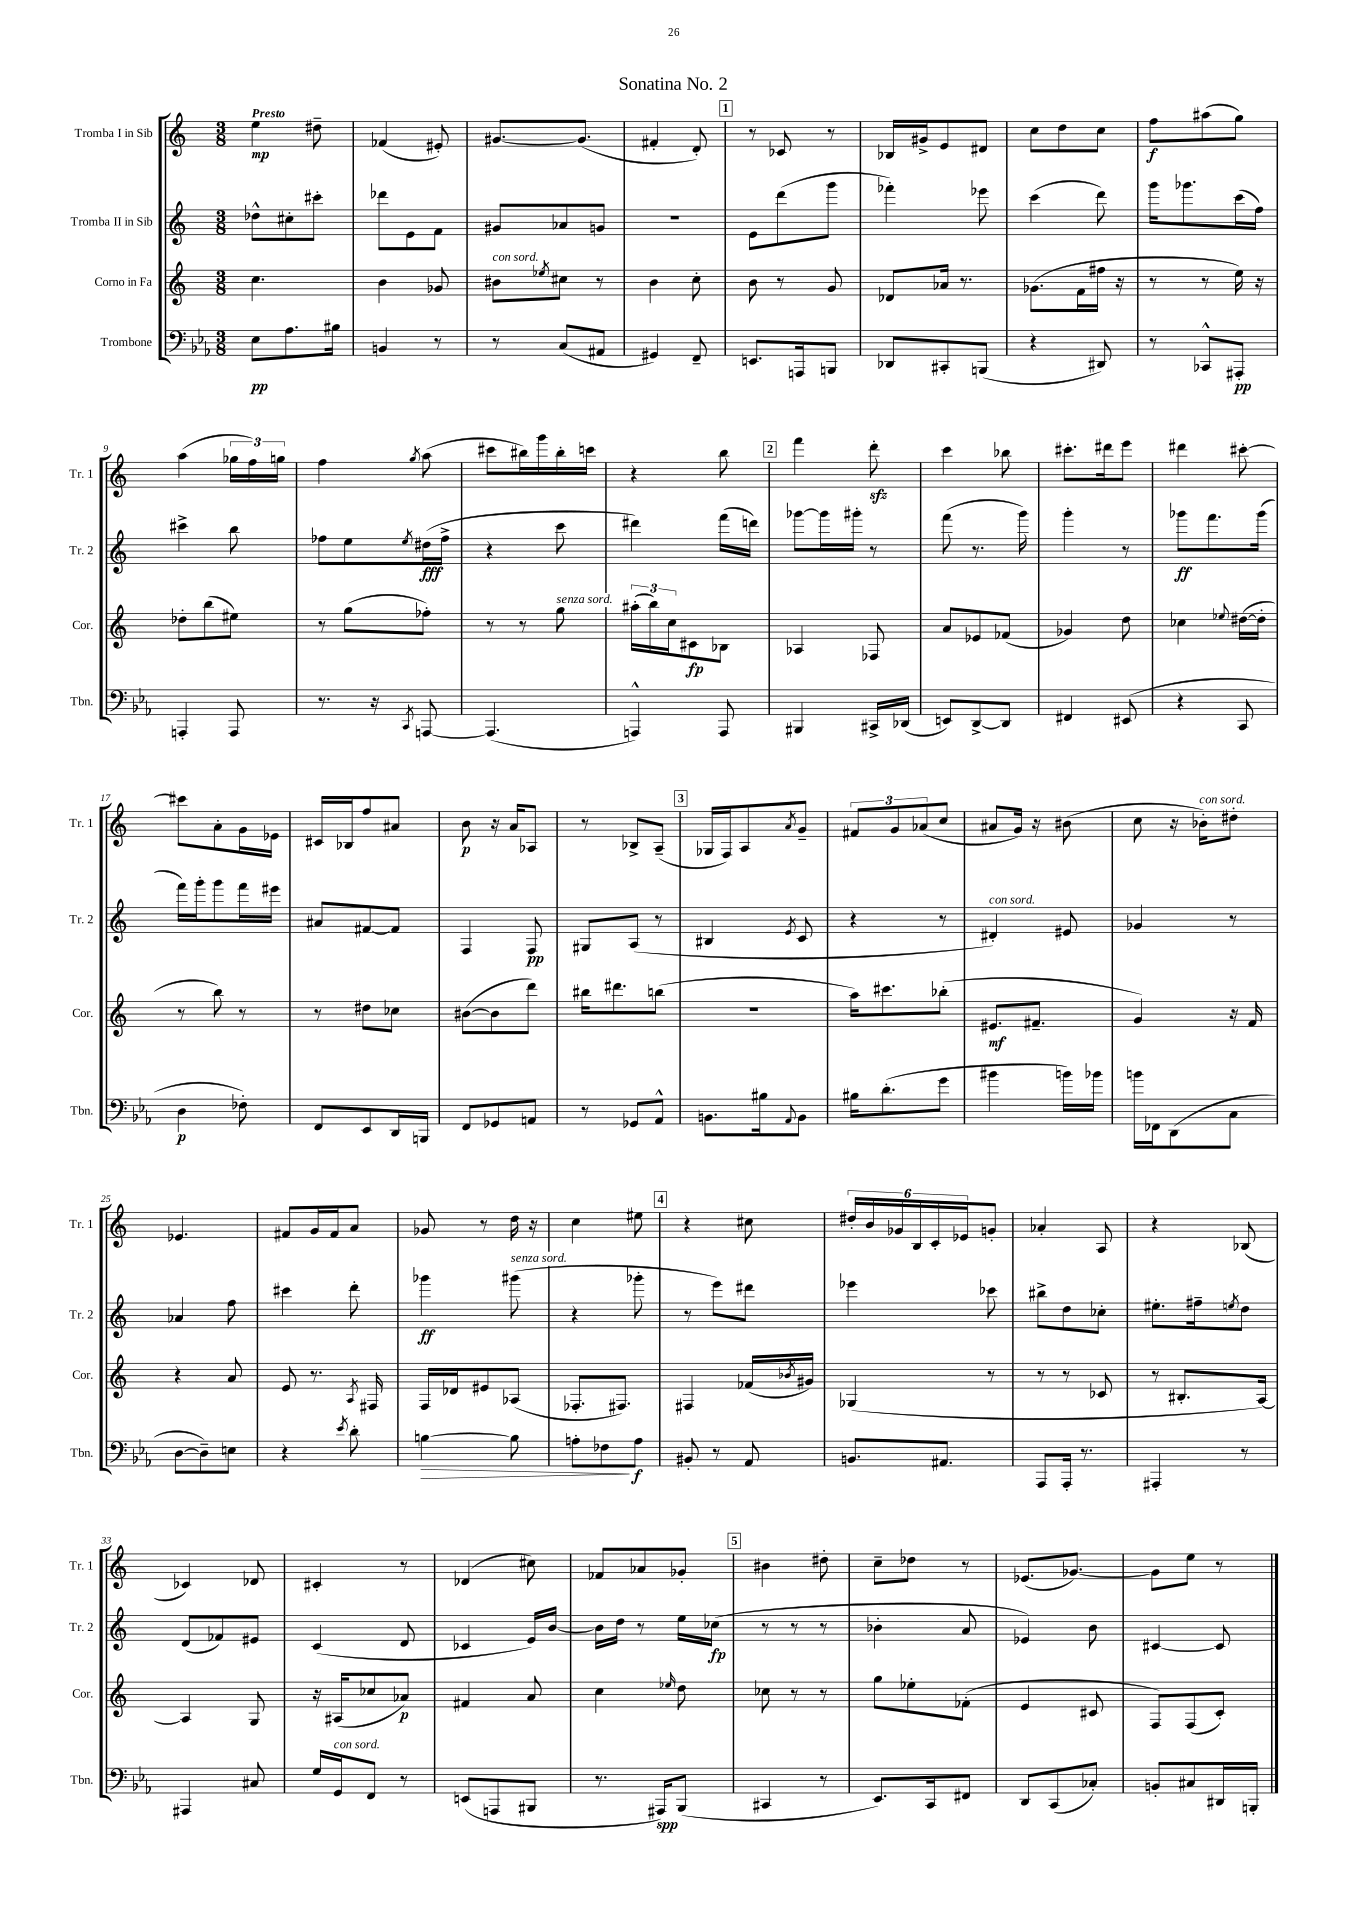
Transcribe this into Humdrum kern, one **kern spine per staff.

**kern	**dynam	**kern	**dynam	**kern	**dynam	**kern	**dynam
*part4	*part4	*part3	*part3	*part2	*part2	*part1	*part1
*staff4	*staff4	*staff3	*staff3	*staff2	*staff2	*staff1	*staff1
*I"Trombone	*	*I"Corno in Fa	*	*I"Tromba II in Sib	*	*I"Tromba I in Sib	*
*I'Tbn.	*	*I'Cor.	*	*I'Tr. 2	*	*I'Tr. 1	*
*clefF4	*	*clefG2	*	*clefG2	*	*clefG2	*
*k[b-e-a-]	*	*k[]	*	*k[]	*	*k[]	*
*M3/8	*	*M3/8	*	*M3/8	*	*M3/8	*
=1	=1	=1	=1	=1	=1	=1	=1
!	!	!	!	!	!	!LO:TX:a:B:t=Presto	!
8E-\L	pp	4.cc\	.	8dd-X^^\L	.	4ee\	mp
8.A-\	.	.	.	8cc#X'\	.	.	.
.	.	.	.	8ccc#X'\J	.	8dd#X~\	.
16B#X\Jk	.	.	.	.	.	.	.
=2	=2	=2	=2	=2	=2	=2	=2
4BBn/	.	4b\	.	8ddd-X\L	.	(4f-X/	.
.	.	.	.	8e\	.	.	.
8r	.	8g-X/	.	8f\J	.	8e#X'/)	.
=3	=3	=3	=3	=3	=3	=3	=3
!	!	!LO:TX:a:i:t=con sord.	!	!	!	!	!
8r	.	8b#X\L	.	8g#X/L	.	[8.g#X/L	.
.	.	8qee-X/	.	.	.	.	.
(8C/L	.	8cc#X\J	.	8a-X/	.	.	.
.	.	.	.	.	.	(8.g#/J]	.
8AA#X/J	.	8r	.	8gn/J	.	.	.
=4	=4	=4	=4	=4	=4	=4	=4
4GG#X/)	.	4b\	.	4.r	.	4f#X'/	.
8FF~/	.	8cc'\	.	.	.	8d'/)	.
!!LO:REH:place=s1:t=1
=5	=5	=5	=5	=5	=5	=5	=5
8.EEn/L	.	8b\	.	8e\L	.	8r	.
.	.	8r	.	(8ddd\	.	8c-X/	.
16AAAn/k	.	.	.	.	.	.	.
8BBBn/J	.	8g/	.	8ggg\J	.	8r	.
=6	=6	=6	=6	=6	=6	=6	=6
8DD-X/L	.	8d-X/L	.	4fff-X'\)	.	16B-X/LL	.
.	.	.	.	.	.	16g#X^/J	.
8CC#X'/	.	16a-X/Jk	.	.	.	8e/	.
.	.	8.r	.	.	.	.	.
(8BBBn/J	.	.	.	8eee-X\	.	8d#X/J	.
=7	=7	=7	=7	=7	=7	=7	=7
4r	.	(8.g-X\L	.	(4ccc\	.	8cc\L	.
.	.	.	.	.	.	8dd\	.
.	.	16f\L	.	.	.	.	.
8DD#X/)	.	16ff#X\JJ	.	8ddd\)	.	8cc\J	.
.	.	16r	.	.	.	.	.
=8	=8	=8	=8	=8	=8	=8	=8
8r	.	8r	.	16ggg\KL	.	8ff\L	f
.	.	.	.	8.ggg-X\	.	.	.
8CC-X^^/L	.	8r	.	.	.	(8aa#X\	.
8AAA#X'/J	pp	16ee\)	.	(16ccc\L	.	8gg\J)	.
.	.	16r	.	16ff\JJ)	.	.	.
!!LO:LB:g=z
=9	=9	=9	=9	=9	=9	=9	=9
4AAAn'/	.	8dd-X'\L	.	4ccc#X^\	.	(4aa\	.
.	.	(8bb\	.	.	.	.	.
8AAA/	.	8ee#X\J)	.	8bb\	.	24gg-X\LL	.
.	.	.	.	.	.	24ff\)	.
.	.	.	.	.	.	24ggn\JJ	.
=10	=10	=10	=10	=10	=10	=10	=10
8.r	.	8r	.	8ff-X\L	.	4ff\	.
.	.	(8gg\L	.	8ee\	.	.	.
16r	.	.	.	.	.	.	.
8qCC/	.	.	.	8qee/	.	8qgg/	.
[8AAAn/	.	8ff-X'\J)	.	(16dd#X\L	fff	(8aa\	.
.	.	.	.	16ff-^\JJ	.	.	.
=11	=11	=11	=11	=11	=11	=11	=11
(4.AAA/]	.	8r	.	4r	.	8ccc#X\L	.
.	.	8r	.	.	.	16bb#X\L)	.
.	.	.	.	.	.	16ggg\	.
!	!	!LO:TX:a:i:t=senza sord.	!	!	!	!	!
.	.	8gg\	.	8ccc\	.	16bb#'\	.
.	.	.	.	.	.	16cccn\JJ	.
=12	=12	=12	=12	=12	=12	=12	=12
4AAAn^^/)	.	(24aa#X'\LL	.	4ddd#X\)	.	4r	.
.	.	24bb\)	.	.	.	.	.
.	.	24cc\J	.	.	.	.	.
.	.	8c#X\	fp	.	.	.	.
8AAA/	.	8B-X\J	.	(16fff\LL	.	8bb\	.
.	.	.	.	16dddn\JJ)	.	.	.
!!LO:REH:place=s1:t=2
=13	=13	=13	=13	=13	=13	=13	=13
4BBB#X/	.	4A-X/	.	[8ggg-X\L	.	4fff\	.
.	.	.	.	16ggg-\L]	.	.	.
.	.	.	.	16ggg#X'\JJ	.	.	.
16CC#X^/LL	.	8F-X/	.	8r	.	8dddzz'\	.
(16DD-X/JJ	.	.	.	.	.	.	.
=14	=14	=14	=14	=14	=14	=14	=14
8EEn/L)	.	8a/L	.	(8fff\	.	4ccc\	.
[8DD^/	.	8e-X/	.	8.r	.	.	.
8DD/J]	.	(8f-X/J	.	.	.	8bb-X\	.
.	.	.	.	16ggg\)	.	.	.
=15	=15	=15	=15	=15	=15	=15	=15
4FF#X/	.	4g-X/)	.	4ggg'\	.	8.ccc#X'\L	.
.	.	.	.	.	.	16ddd#X\k	.
(8EE#X/	.	8dd\	.	8r	.	8eee\J	.
=16	=16	=16	=16	=16	=16	=16	=16
4r	.	4cc-X\	.	8ggg-X\L	ff	4ddd#X\	.
.	.	.	.	8.fff\	.	.	.
.	.	8qqee-X/	.	.	.	.	.
8CC/	.	([16dd#X\LL	.	.	.	[8ccc#X'\	.
.	.	16dd#'\JJ]	.	(16ggg-\Jk	.	.	.
!!LO:LB:g=z
=17	=17	=17	=17	=17	=17	=17	=17
4D\	p	8r	.	16fff\LL)	.	8ccc#X\L]	.
.	.	.	.	16ggg'\J	.	.	.
.	.	8bb\)	.	8ggg\	.	8a'\	.
8F-X'\)	.	8r	.	16fff\L	.	16g\L	.
.	.	.	.	16eee#X\JJ	.	16e-X\JJ	.
=18	=18	=18	=18	=18	=18	=18	=18
8FF/L	.	8r	.	8a#X/L	.	16c#X/LL	.
.	.	.	.	.	.	16B-X/J	.
8EE-/	.	8dd#X\L	.	[8f#X/	.	8ff/	.
16DD/L	.	8cc-X\J	.	8f#/J]	.	8a#X/J	.
16BBBn/JJ	.	.	.	.	.	.	.
=19	=19	=19	=19	=19	=19	=19	=19
8FF/L	.	([8b#X\L	.	4F/	.	8b\	p
8GG-X/	.	8b#\]	.	.	.	16r	.
.	.	.	.	.	.	16a/KL	.
8AAn/J	.	8ddd\J)	.	8F/	pp	8A-X/J	.
=20	=20	=20	=20	=20	=20	=20	=20
8r	.	16bb#X\KL	.	8G#X/L	.	8r	.
.	.	8.ddd#X\	.	.	.	.	.
8GG-X/L	.	.	.	(8A/J	.	8B-X^/L	.
8AA-^^/J	.	(8bbn\J	.	8r	.	(8A~/J	.
!!LO:REH:place=s1:t=3
=21	=21	=21	=21	=21	=21	=21	=21
8.BBn\L	.	4.r	.	4B#X/	.	16G-X/LL	.
.	.	.	.	.	.	16F/J)	.
.	.	.	.	.	.	8A/	.
16B#X\k	.	.	.	.	.	.	.
8qqAA-/	.	.	.	8qe/	.	8qa/	.
8BB\J	.	.	.	8c/	.	8g~/J	.
=22	=22	=22	=22	=22	=22	=22	=22
16B#X\KL	.	16aa\KL)	.	4r	.	12f#X/L	.
(8.d'\	.	8.ccc#X\	.	.	.	.	.
.	.	.	.	.	.	12g/	.
.	.	.	.	.	.	(12a-X/	.
8g\J	.	(8bb-X'\J	.	8r	.	8cc/J	.
=23	=23	=23	=23	=23	=23	=23	=23
!	!	!	!	!LO:TX:a:i:t=con sord.	!	!	!
4b#X\	.	8.e#X/L	mf	4d#X'/)	.	8a#X/L	.
.	.	.	.	.	.	16g/Jk)	.
.	.	8.f#X~/J	.	.	.	16r	.
16bn\LL)	.	.	.	8e#X/	.	(8b#X\	.
16b-X\JJ	.	.	.	.	.	.	.
=24	=24	=24	=24	=24	=24	=24	=24
16bn\LL	.	4g/)	.	4g-X/	.	8cc\	.
16FF-X\J	.	.	.	.	.	.	.
(8DD\	.	.	.	.	.	16r	.
!	!	!	!	!	!	!LO:TX:a:i:t=con sord.	!
.	.	.	.	.	.	16b-X'\KL)	.
8C\J	.	16r	.	8r	.	8dd#X'\J	.
.	.	16f/	.	.	.	.	.
!!LO:LB:g=z
=25	=25	=25	=25	=25	=25	=25	=25
[8D\L	.	4r	.	4a-X/	.	4.e-X/	.
8D~\])	.	.	.	.	.	.	.
8En\J	.	8a/	.	8ff\	.	.	.
=26	=26	=26	=26	=26	=26	=26	=26
4r	.	8e/	.	4ccc#X\	.	8f#X/L	.
.	.	8.r	.	.	.	16g/L	.
.	.	.	.	.	.	16f#/J	.
8qe-/	.	.	.	.	.	.	.
8d'\	.	.	.	8ddd'\	.	8a/J	.
.	.	8qA/	.	.	.	.	.
.	.	16F#X/	.	.	.	.	.
=27	=27	=27	=27	=27	=27	=27	=27
!	!LO:HP:b	!	!	!	!	!	!
[4Bn\	>	16F/LL	.	4ggg-X\	ff	8g-X/	.
.	.	16d-X/J	.	.	.	.	.
.	.	8e#X/	.	.	.	8r	.
!	!	!	!	!LO:TX:a:i:t=senza sord.	!	!	!
8B\]	.	(8A-X/J	.	(8ggg#X\	.	16dd\	.
.	.	.	.	.	.	16r	.
=28	=28	=28	=28	=28	=28	=28	=28
8An'\L	.	8.F-X'/L	.	4r	.	4cc\	.
8F-X\	.	.	.	.	.	.	.
.	.	8.F#X/J)	.	.	.	.	.
8A\J	] f	.	.	8ggg-X'\	.	8ee#X\	.
!!LO:REH:place=s1:t=4
=29	=29	=29	=29	=29	=29	=29	=29
8BB#X'/	.	4F#X/	.	8r	.	4r	.
8r	.	.	.	8eee\L)	.	.	.
8AA-/	.	(16f-X/LL	.	8ddd#X\J	.	8cc#X\	.
.	.	8qb-X/	.	.	.	.	.
.	.	16g#X/JJ)	.	.	.	.	.
=30	=30	=30	=30	=30	=30	=30	=30
8.BBn/L	.	(4G-X/	.	4eee-X\	.	24dd#X'/LL	.
.	.	.	.	.	.	24b/	.
.	.	.	.	.	.	24g-X/	.
.	.	.	.	.	.	24B/	.
.	.	.	.	.	.	24c'/	.
8.AA#X/J	.	.	.	.	.	.	.
.	.	.	.	.	.	24e-X/J	.
.	.	8r	.	8ccc-X\	.	8gn'/J	.
=31	=31	=31	=31	=31	=31	=31	=31
8AAA-/L	.	8r	.	8bb#X^\L	.	4a-X'/	.
16AAA-'/Jk	.	8r	.	8dd\	.	.	.
8.r	.	.	.	.	.	.	.
.	.	8c-X/	.	8cc-X'\J	.	8A/	.
=32	=32	=32	=32	=32	=32	=32	=32
4AAA#X'/	.	8r	.	8.ee#X'\L	.	4r	.
.	.	8.B#X'/L	.	.	.	.	.
.	.	.	.	16ff#X~\k	.	.	.
.	.	.	.	8qeen/	.	.	.
8r	.	.	.	8dd\J	.	(8B-X/	.
.	.	[16A/Jk)	.	.	.	.	.
!!LO:LB:g=z
=33	=33	=33	=33	=33	=33	=33	=33
4AAA#X/	.	4A/]	.	(8d/L	.	4c-X/)	.
.	.	.	.	8f-X/)	.	.	.
8C#X/	.	8G/	.	8e#X/J	.	8d-X/	.
=34	=34	=34	=34	=34	=34	=34	=34
16G/LL	.	16r	.	(4c/	.	4c#X'/	.
!LO:TX:a:i:t=con sord.	!	!	!	!	!	!	!
16GG/J	.	(16A#X/KL	.	.	.	.	.
8FF/J	.	8cc-X/	.	.	.	.	.
8r	.	8a-X/J)	p	8d/	.	8r	.
=35	=35	=35	=35	=35	=35	=35	=35
(8EEn/L	.	4f#X/	.	4c-X/	.	(4d-X/	.
8AAAn/	.	.	.	.	.	.	.
8BBB#X/J	.	8a/	.	16e/LL)	.	8cc#X\)	.
.	.	.	.	[16b/JJ	.	.	.
=36	=36	=36	=36	=36	=36	=36	=36
8.r	.	4cc\	.	16b\LL]	.	8f-X/L	.
.	.	.	.	16dd\JJ	.	.	.
.	.	.	.	8r	.	8a-X/	.
16AAA#X/KL)	spp	.	.	.	.	.	.
.	.	16qqee-X/	.	.	.	.	.
(8BBB-/J	.	8dd\	.	16ee\LL	.	8g-X'/J	.
.	.	.	.	(16cc-X\JJ	fp	.	.
!!LO:REH:place=s1:t=5
=37	=37	=37	=37	=37	=37	=37	=37
4CC#X/	.	8cc-X\	.	8r	.	4b#X\	.
.	.	8r	.	8r	.	.	.
8r	.	8r	.	8r	.	8dd#X'\	.
=38	=38	=38	=38	=38	=38	=38	=38
8.EE-/L)	.	8gg\L	.	4b-X'\	.	8cc~\L	.
.	.	8ee-X'\	.	.	.	8dd-X\J	.
16CC/k	.	.	.	.	.	.	.
8FF#X/J	.	(8f-X'\J	.	8a/	.	8r	.
=39	=39	=39	=39	=39	=39	=39	=39
8DD/L	.	4e/	.	4e-X/)	.	(8.e-X/L	.
(8CC/	.	.	.	.	.	.	.
.	.	.	.	.	.	[8.g-X/J)	.
8C-X'/J)	.	8c#X/	.	8b\	.	.	.
=40	=40	=40	=40	=40	=40	=40	=40
8BBn'/L	.	8F/L)	.	[4c#X/	.	8g-\L]	.
8C#X/	.	(8F/	.	.	.	8ee\J	.
16DD#X/L	.	8c'/J)	.	8c#/]	.	8r	.
16BBBn'/JJ	.	.	.	.	.	.	.
==	==	==	==	==	==	==	==
*-	*-	*-	*-	*-	*-	*-	*-
